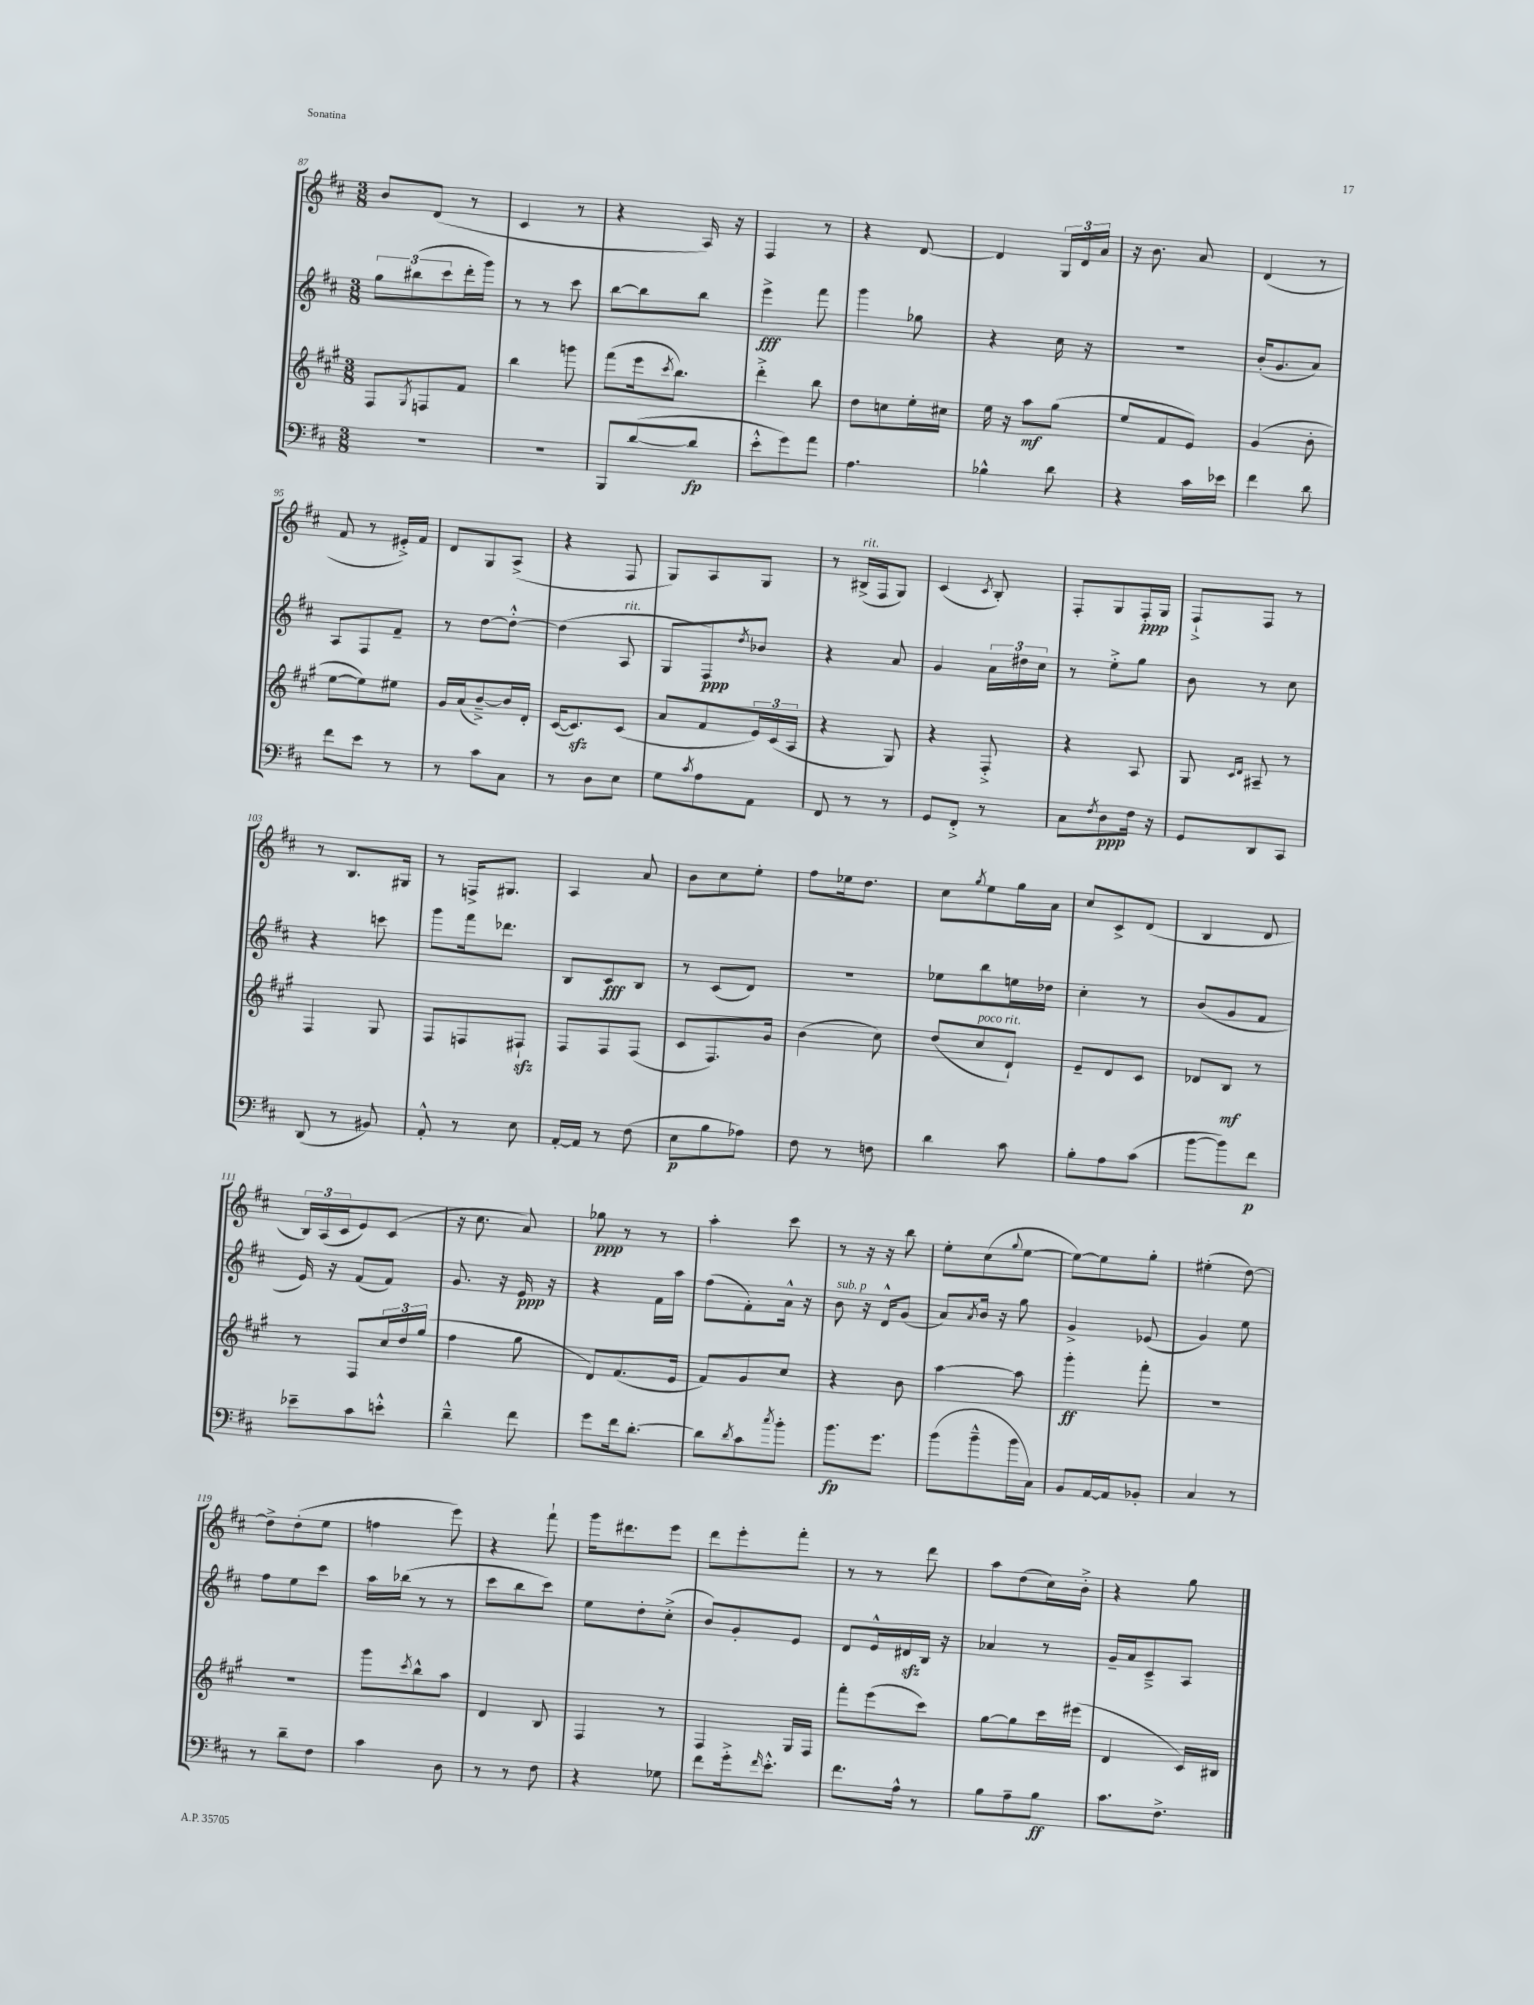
<<
\new StaffGroup <<
\new Staff = "s0" {
    \clef treble \key d \major \numericTimeSignature \time 3/8
    b'8 d'8( r8 |
    cis'4 r8 |
    r4 a16) r16 |
    fis4 r8 |
    r4 d'8~ |
    d'4 \tuplet 3/2 { g16 d'16 a'16 } |
    r16 b'8. a'8 |
    d'4( r8 |
    fis'8 r8 eis'16-.->) fis'16 |
    d'8 g8 a8->( |
    r4 fis8 |
    g8) a8 g8 |
    r8 bis16->^\markup { \italic "rit." }( fis16 g8) |
    cis'4( \acciaccatura { cis'8 } b8-.) |
    fis8-. g8 fis16-.\ppp g16 |
    fis8-!-> fis8 r8 |
    r8 b8. gis16 |
    r8 f16-> gis8. |
    a4 a'8 |
    b'8 cis''8 e''8-. |
    fis''8 ees''16 d''8. |
    cis''8 \acciaccatura { g''8 } e''8 g''16 a'16 |
    cis''8 cis'8-> d'8( |
    b4 d'8 |
    \tuplet 3/2 { b16) a16( cis'16 } e'8) cis'8( |
    r16 cis''8. a'8) |
    ges''8\ppp r8 r8 |
    a''4-. cis'''8 |
    r8 r16 r16 b''8 |
    e''8-. cis''8( \appoggiatura { g''8 } e''8~ |
    e''8~) e''8 g''8-. |
    eis''4-.( d''8~) |
    d''8-> d''8-.( e''8 |
    f''4 e'''8) |
    r4 fis'''8-! |
    g'''16 dis'''8. e'''8 |
    d'''8 e'''8-. fis'''8-. |
    r8 r8 d'''8 |
    a''8 d''8( cis''16) b'16-.-> |
    r4 g''8 \bar "|." |
}
\new Staff = "s1" {
    \clef treble \key d \major \numericTimeSignature \time 3/8
    \tuplet 3/2 { g''8 bis''8( cis'''8 } d'''16-. g'''16) |
    r8 r8 cis'''8 |
    b''8~ b''8 b''8 |
    e'''4->\fff fis'''8 |
    g'''4 ges''8 |
    r4 cis''16 r16 |
    R4. |
    b'16-.( g'8. a'8) |
    a8 fis8 fis'8-- |
    r8 d''8~ d''8~-.-^ |
    d''4( a8^\markup { \italic "rit." } |
    g8 fis8\ppp) \acciaccatura { d''8 } bes'8 |
    r4 a'8 |
    g'4 \tuplet 3/2 { a'16 dis''16 cis''16 } |
    r8 e''8-.-> g''8 |
    b'8 r8 cis''8 |
    r4 c'''8 |
    g'''8 fis'''16 des'''8. |
    b8 cis'8\fff b8 |
    r8 cis'8( d'8) |
    R4. |
    ees''8 b''8 e''16 des''16 |
    cis''4-. r8 |
    b'8( g'8 fis'8 |
    e'16) r16 fis'8( fis'8) |
    g'8. r16 e'16\ppp r16 |
    r4 fis'16 a''16 |
    fis''8( fis'8-.) a'16-^ r16 |
    b'8^\markup { \italic "sub. p" } r16 d'16-^ g'8( |
    a'8) \acciaccatura { a'8 } b'16 r16 g''8 |
    g'4-> ees'8( |
    g'4) e''8 |
    fis''8 e''8 cis'''8 |
    a''16 bes''16( r8 r8 |
    cis'''8 b''8 cis'''8) |
    e''8 d''8-. cis''8-.->( |
    b'8) g'8-. e'8 |
    d'8 e'16-^ dis'16\sfz b16 r16 |
    aes'4 r8 |
    g'16-- a'16 cis'8---> a8 \bar "|." |
}
\new Staff = "s2" {
    \clef treble \key a \major \numericTimeSignature \time 3/8
    fis8 \acciaccatura { gis8 } f8 fis'8 |
    b''4 g'''8 |
    fis'''8( e'''16 \acciaccatura { cis'''8 } b''8.) |
    d'''4-.-> b''8 |
    d''8 c''8 e''16-. cis''16 |
    e''16 r16 a''8\mf gis''8( |
    e''8 fis'8 e'8) |
    gis'4( b'8-. |
    e''8~ e''8) eis''8 |
    gis'16 a'16( b'8~--->) b'16 d'16-. |
    cis'16~( cis'8.\sfz) cis'8( |
    a'8 fis'8 \tuplet 3/2 { e'16) cis'16( a16 } |
    r4 gis8) |
    r4 fis8-.-> |
    r4 a8 |
    gis8 \grace { cis'16 d'16 } ais8-- r8 |
    fis4 gis8 |
    fis8 f8 fis8-!\sfz |
    fis8 fis8 fis8( |
    cis'8 fis8.) gis'16 |
    b'4( cis''8) |
    d''8( cis''8^\markup { \italic "poco rit." } d'8-!) |
    e'8-- d'8 cis'8 |
    des'8 b8\mf r8 |
    r8 fis8 \tuplet 3/2 { cis''16 d''16 gis''16( } |
    fis''4 gis''8 |
    d'8) fis'8.( e'16 |
    fis'8) gis'8 cis''8 |
    r4 b'8 |
    a''4~ a''8 |
    gis'''4-.\ff fis'''8-. |
    R4. |
    R4. |
    gis'''8 \acciaccatura { cis'''8 } b''8-^ a''8 |
    d'4 b8 |
    fis4 r8 |
    fis4 gis16 fis16 |
    fis'''8-. e'''8( cis'''8) |
    gis''8~ gis''8 cis'''16 eis'''16( |
    d'4 cis'16) bis16 \bar "|." |
}
\new Staff = "s3" {
    \clef bass \key d \major \numericTimeSignature \time 3/8
    R4. |
    R4. |
    b,,8 d'8~( d'8\fp |
    e'8-.-^ g'8) a'8 |
    a4. |
    bes4-^ d'8 |
    r4 cis'16 ees'16 |
    fis'4 d'8 |
    fis'8 e'8 r8 |
    r8 cis'8 cis8 |
    r8 d8 e8 |
    g8 \acciaccatura { cis'8 } a8 a,8 |
    fis,8 r8 r8 |
    g,8 fis,8-.-> r8 |
    cis8 \acciaccatura { fis8 } d8\ppp fis16 r16 |
    g,8 d,8 cis,8 |
    d,8( r8 bis,8) |
    a,8-.-^ r8 e8 |
    a,16~-. a,16 r8 fis8( |
    e8\p b8 aes8) |
    fis8 r8 f8 |
    d'4 cis'8 |
    b8-. a8 cis'8( |
    b'8~ b'8) fis'8\p |
    ees'8-- cis'8 e'8-.-^ |
    d'4---^ fis'8 |
    g'8 fis'16 d'8.~-. |
    d'8 \acciaccatura { d'8 } cis'8 \acciaccatura { cis''8 } b'8-. |
    b'8.\fp g'8. |
    b'8( b'8---^ b'16 cis16) |
    b,8 a,16~ a,16 bes,8-. |
    cis4 r8 |
    r8 d'8-- fis8 |
    cis'4 d8 |
    r8 r8 fis8 |
    r4 ges8 |
    fis'8 g'16-.-> \grace { fis'16 } e'8.-.-^ |
    fis'8. a16-^ r8 |
    b8 a8-- b8\ff |
    cis'8. fis8.-> \bar "|." |
}
>>
>>
\layout { \context { \Score currentBarNumber = #87 } }
